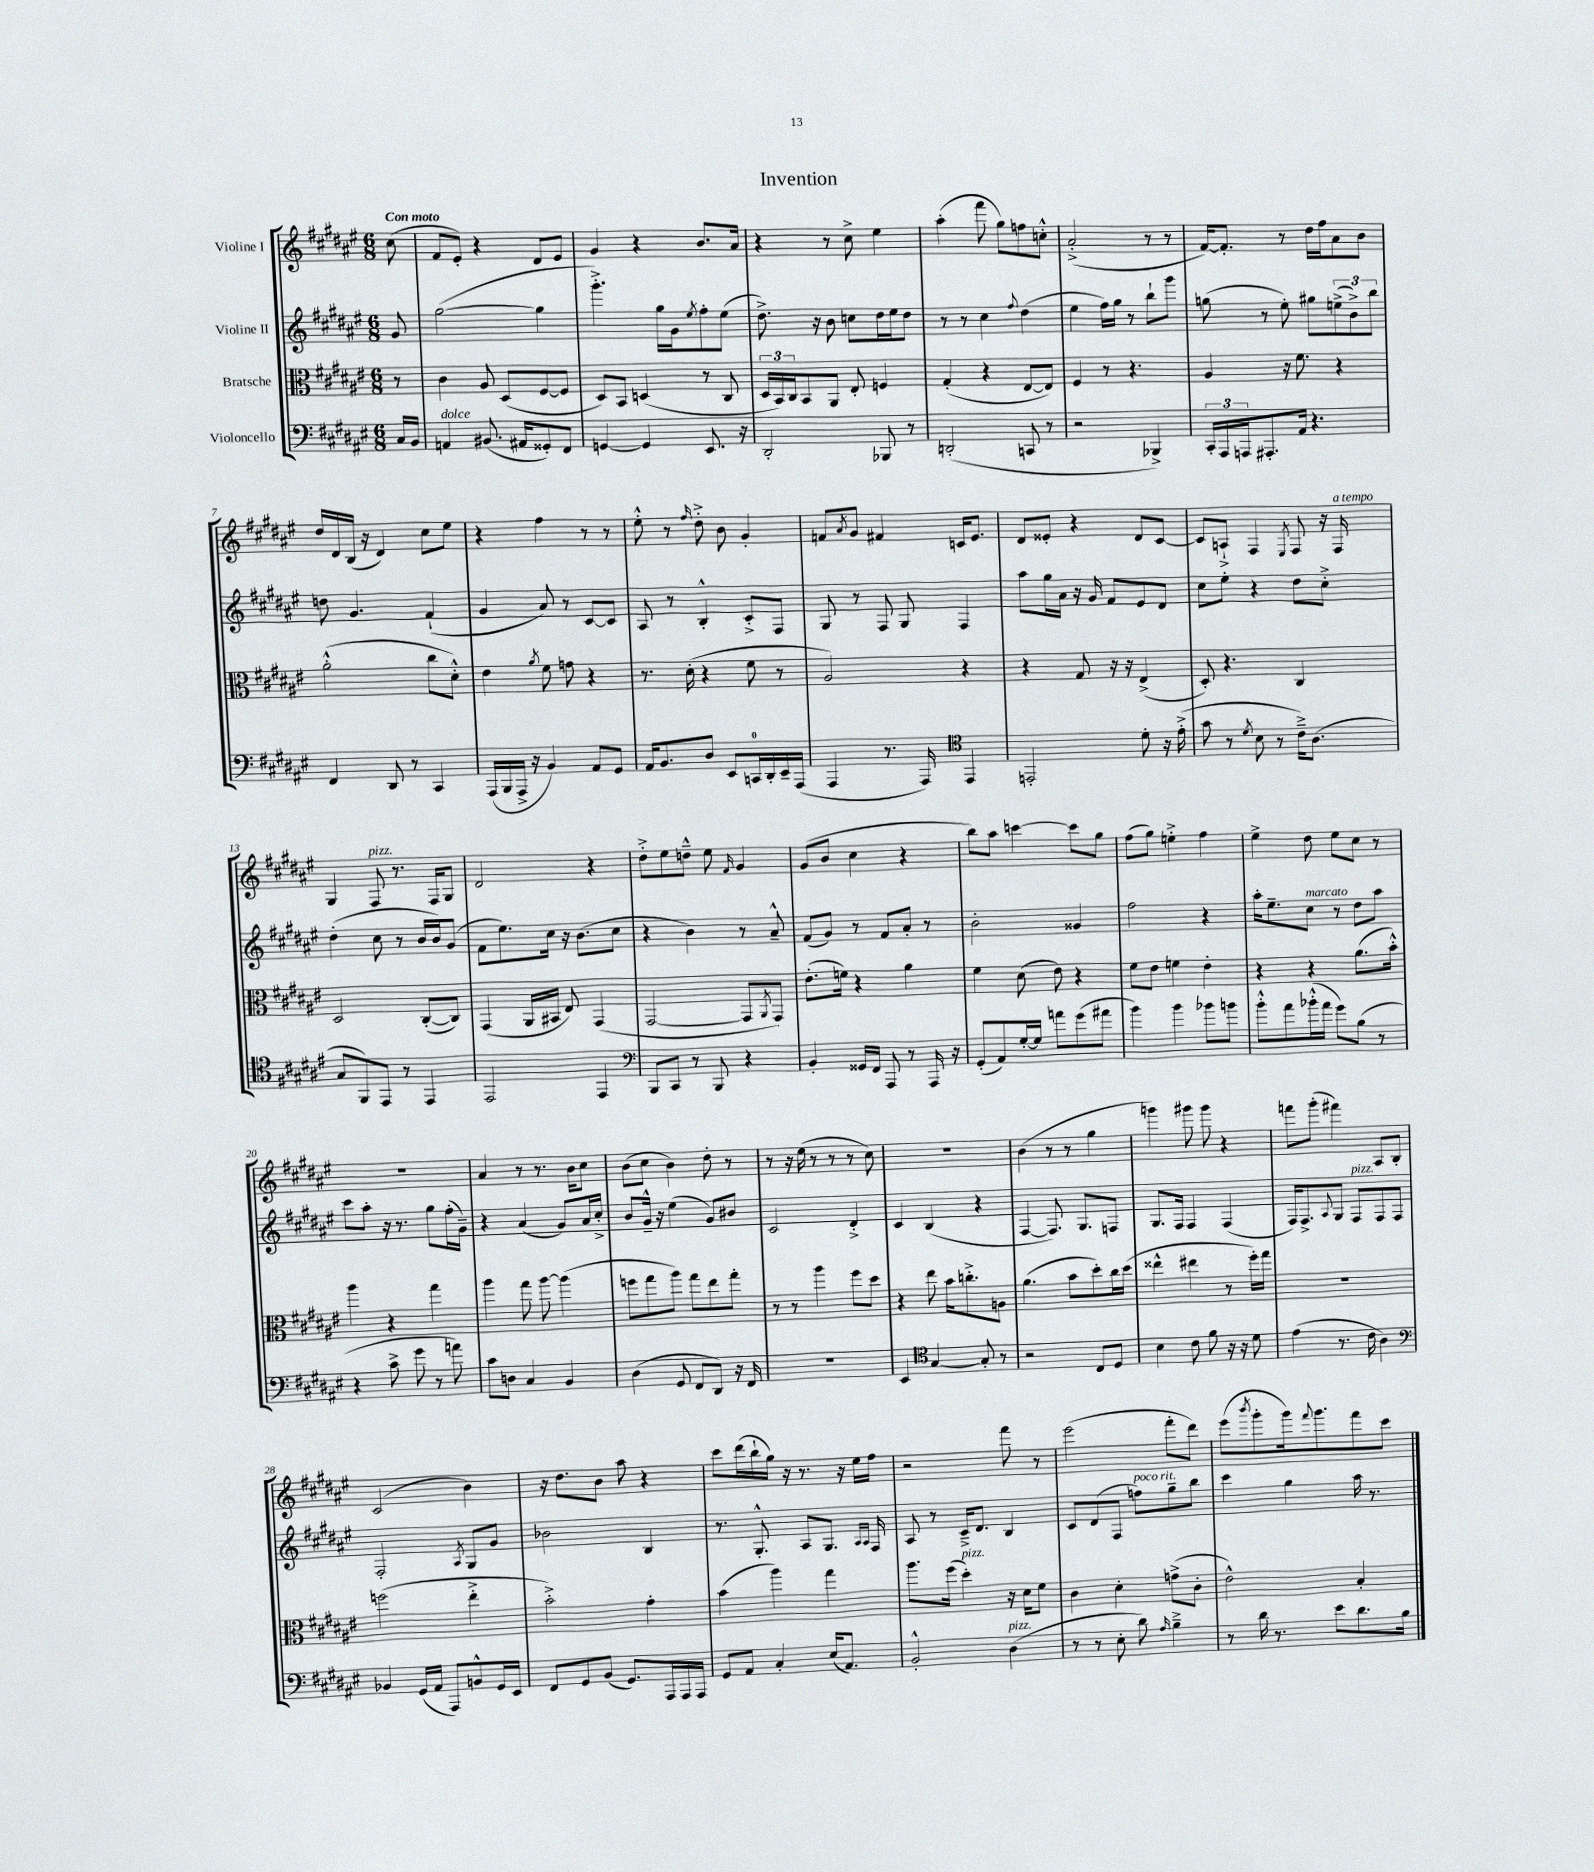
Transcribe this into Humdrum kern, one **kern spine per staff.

**kern	**kern	**kern	**kern
*part4	*part3	*part2	*part1
*staff4	*staff3	*staff2	*staff1
*I"Violoncello	*I"Bratsche	*I"Violine II	*I"Violine I
*clefF4	*clefC3	*clefG2	*clefG2
*k[f#c#g#d#a#e#]	*k[f#c#g#d#a#e#]	*k[f#c#g#d#a#e#]	*k[f#c#g#d#a#e#]
*M6/8	*M6/8	*M6/8	*M6/8
=	=	=	=
!	!	!	!LO:TX:a:B:t=Con moto
16C#/LL	8r	8g#/	(8cc#\
16BB/JJ	.	.	.
=1	=1	=1	=1
!LO:TX:a:i:t=dolce	!	!	!
4AAn/	4c#\	([2gg#\	8f#/L
.	.	.	8e#'/J)
(8.BB#X/	8A#/	.	4r
.	(8D#/L	.	.
16AA#X/KL	.	.	.
8GG##X'/)	[8F#/	4gg#\]	8d#/L
8FF#/J	8F#/J]	.	8e#/J
=2	=2	=2	=2
[4GGn/	8D#/L)	4.ggg#'^\)	4g#/
.	8BB/J	.	.
4GG/]	(4Dn/	.	4r
.	.	16gg#\LL	.
.	.	16g#\J	.
.	.	8qee#/	.
8.EE#/	8r	8ff#'\	8.b/L
.	8C#/	(8ee#\J	.
16r	.	.	16a#/Jk
=3	=3	=3	=3
2DD#'/	24D#/LL	8.dd#^\)	4r
.	24BB/)	.	.
.	24C#/J	.	.
.	8BB/	.	.
.	.	16r	.
.	8AA#/J	8b\	8r
.	8E#'/	8ccn\L	8cc#^\
8BBB-X/	4Fn/	16dd#\L	4ee#\
.	.	16ee#\J	.
8r	.	8dd#\J	.
=4	=4	=4	=4
(2DDn'/	(4G#'/	8r	(4aa#'\
.	.	8r	.
.	4r	4cc#\	8fff#\
.	.	.	8gg#\L)
.	.	8qqff#/	.
8CCn/	[8E#/L	(4dd#\	8ffn\
8r	8E#/J])	.	8ccn'^^\J
=5	=5	=5	=5
2r	4F#/	4ee#\	(2a#'^/
.	8r	16ff#\LL)	.
.	.	16gg#\JJ	.
.	4.r	8r	.
4BBB-X^/)	.	8bb`\L	8r
.	.	8ggg#\J	8r
=6	=6	=6	=6
24CC#'/LL	4A#/	(8ggn\	[16f#/KL)
24AAA#/	.	.	.
.	.	.	8.f#'/J]
24AAAn/J	.	.	.
8.AAA#X'/	.	8r	.
.	16r	8ee#'\)	8r
16AA#/Jk	8.f#\	.	.
4.r	.	8gg#X\L	16dd#\LL
.	.	.	16ff#\J
.	4r	(12een^\	8a#\
.	.	12b^\)	.
.	.	.	8b\J
.	.	12bb\J	.
!!LO:LB:g=z
=7	=7	=7	=7
4FF#/	(2a#'^^\	8ddn\	16dd#/LL
.	.	.	16d#/
.	.	4.g#/	(16B/JJ
.	.	.	16r
8DD#/	.	.	4d#/)
8r	.	.	.
4CC#/	8cc#\L	(4f#`/	8cc#\L
.	8d#'^^\J)	.	8ee#\J
=8	=8	=8	=8
(16AAA#/LL	4e#\	4g#/	4r
16BBB/	.	.	.
16AAA#^/JJ	.	.	.
16r	.	.	.
.	8qa#/	.	.
4BB/)	8f#\	8a#/)	4ff#\
.	8gn\	8r	.
8AA#/L	4r	[8c#/L	8r
8GG#/J	.	8c#/J]	8r
=9	=9	=9	=9
16AA#/KL	8.r	8A#/	8ee#'^^\
8.BB/	.	.	.
.	.	8r	8r
.	(16d#'\	.	.
.	.	.	16qqff#/
8D#/J	4r	4B'^^/	8dd#'^\
8EE#/L	.	.	8b\
16CCn/L	8f#\	8c#'^/L	4g#'/
16DD#'/	.	.	.
16EE#~/	8r	8F#/J	.
(16AAA#/JJ	.	.	.
=10	=10	=10	=10
4AAA#/	2A#/)	8G#/	8fn/L
.	.	.	8qa#/
.	.	8r	8g#/J
8.r	.	8F#/	4f#X/
.	.	8G#/	.
16AAA#/)	.	.	.
*clefC4	*	*	*
4EE#/	4r	4F#/	16cn/KL
.	.	.	8.e#/J
=11	=11	=11	=11
2EEn'/	4r	8aa#\L	8d#/L
.	.	16gg#\L	8e##X'/J
.	.	16a#\JJ	.
.	8G#/	16r	4r
.	.	16g#/	.
.	16r	8f#/L	.
.	16r	.	.
8d#'\	(4E#^/	8e#/	8d#/L
16r	.	8d#/J	[8c#/J
(16e#'^\	.	.	.
=12	=12	=12	=12
8g#\	8D#'/)	8cc#\L	8c#/L]
8r	4.r	8ee#'\J	8An`^/J
8qd#/	.	.	.
8B\	.	4r	4F#/
8r	.	.	.
.	.	.	8qE#/
16c#~^\KL)	4C#/	8dd#\L	8F#/
(8.A#\J	.	.	.
.	.	8cc#'^\J	16r
!	!	!	!LO:TX:a:i:t=a tempo
.	.	.	16F#/
!!LO:LB:g=z
=13	=13	=13	=13
8G#/L	2D#/	(4dd#'\	4G#/
8FF#/)	.	.	.
!	!	!	!LO:TX:a:i:t=pizz.
8EE#/J	.	8cc#\	8F#/
8r	.	8r	8.r
4EE#/	([8C#'/L	16b/LL	.
.	.	16b/J)	16F#/KL
.	8C#/J])	(8g#/J	8G#/J
=14	=14	=14	=14
2EE#/	(4GG#/	8f#\L	2d#/
.	.	8.ee#\)	.
.	16AA#/LL	.	.
.	16BB#X/JJ	16cc#\Jk	.
.	8E#/)	16r	.
.	.	(8.b\L	.
4EE#/	(4GG#/	.	4r
.	.	8cc#\J	.
=15	=15	=15	=15
*clefF4	*	*	*
8BBB/L	[2GG#/	4r	8dd#'^\L
8CC#/J	.	.	8ee#\
8r	.	4b\)	8ddn~^^\J
8BBB/	.	.	8ee#\
.	.	.	16qqf#/
4r	8GG#/L]	8r	4g#/
.	8qAA#/	.	.
.	8GG#/J)	8a#~^^/	.
=16	=16	=16	=16
4BB'/	(8.e#'\L	(8f#/L	(8g#/L
.	.	8g#/J)	8b/J
.	16fn\Jk)	.	.
16GG##X/LL	4r	8r	4cc#\
16FF#/JJ	.	.	.
8AAA#/	.	8f#/L	.
8r	4a#\	8a#'/J	4r
16AAA#/	.	8r	.
16r	.	.	.
=17	=17	=17	=17
(8GG#'/L	4f#\	2b'\	8bb\L)
8AA#/)	.	.	8aa#\J
[16G#'/L	(8d#\	.	[4cccn\
16G#/JJ]	.	.	.
8an\L	8e#\)	.	.
(8g#\	4r	4g##X/	8ccc\L]
8a#X\J	.	.	8gg#\J
=18	=18	=18	=18
4b\)	8f#\L	2ff#\	(8ff#\L
.	8e#\J	.	8gg#\J)
4b\	4fn\	.	4een'^\
8b-X\L	4e#'\	4r	4ff#\
8bn\J	.	.	.
=19	=19	=19	=19
8b'^^\L	4r	16aa#'\KL	4ee#^\
.	.	8.ee#~\	.
8a#\	.	.	.
!	!	!LO:TX:a:i:t=marcato	!
(16b-X'^^\L	4r	8cc#\J	8dd#\
16a#\JJ	.	.	.
8g#\L)	.	8r	8ee#\L
(8B\J	(8.a#\L	8dd#\L	8cc#\J
8r	.	8aa#\J	8r
.	16b'^^\Jk)	.	.
!!LO:LB:g=z
=20	=20	=20	=20
4r	4aa#\	8ccc#\L	2.r
.	.	8aa#'\J	.
8c#^\	4r	16r	.
.	.	8.r	.
8g#\	.	.	.
8r	4gg#\	8gg#\L	.
8an\)	.	(16ff#'\L	.
.	.	16g#~\JJ)	.
=21	=21	=21	=21
8c#\L	4aa#\	4r	4a#/
8Dn\J	.	.	.
4C#/	8gg#\	(4a#/	8r
.	[8aa#\	.	8.r
4BB/	(4aa#\]	8g#/L)	.
.	.	.	16b\KL
.	.	16a#/L	8cc#\J
.	.	16cc#'^/JJ	.
=22	=22	=22	=22
(4D#\	8ffn\L	8b/L	(8b\L
.	8gg#\	16g#~^^/Jk	8cc#\J
.	.	16r	.
8GG#/	8aa#\J)	(4ee#\	4b\)
8FF#/L	8gg#\L	.	.
8DD#/J)	8ee#\	8g#/L)	8dd#'\
16r	8gg#'\J	8b#X/J	8r
16FF#/	.	.	.
=23	=23	=23	=23
2.r	8r	2c#/	8r
.	8r	.	16r
.	.	.	(16ee#\
.	4aa#\	.	8r
.	.	.	8r
.	8ff#\L	4d#'^/	8r
.	8dd#\J	.	8cc#\)
=24	=24	=24	=24
4EE#/	4r	4c#/	2.r
*clefC4	*	*	*
[4G#/	8ee#\	(4B/	.
.	16b\KL	.	.
.	8.ccn'^\	.	.
8G#'/]	.	4r	.
8r	8An\J	.	.
=25	=25	=25	=25
2r	(4.a#\	[4F#/	(4b\
.	.	8.F#/])	8r
.	8b\L	.	8r
.	.	8.G#/L	.
8C#/L	8dd#'\)	.	4gg#\
8D#/J	16cc#\L	8Fn/J	.
.	(16dd#\JJ	.	.
=26	=26	=26	=26
4B\	4ee##X^^\	8.G#/L	4gggn\)
.	.	16F#/Jk	.
8c#\	4ee#X\	4F#/	8ggg#X\
8f#\	.	.	8ggg#\
16r	8r	(4F#/	4r
16r	.	.	.
8d#\	16ff#'\LL)	.	.
.	16gg#\JJ	.	.
=27	=27	=27	=27
(4e#\	2.r	16F#/KL)	8fffn\L
.	.	8.F#^/	.
.	.	.	(8ggg#'\J
.	.	8qqA#/	.
8.r	.	8G#/J	4fff#X\)
!	!	!LO:TX:a:i:t=pizz.	!
.	.	8F#/L	.
16c#\	.	.	.
4A#\)	.	8F#/	8A#/L
.	.	8F#/J	8B'/J
!!LO:LB:g=z
=28	=28	=28	=28
*clefF4	*	*	*
4BB-X/	(2ffn\	2F#'/	(2c#/
(16GG#/LL	.	.	.
16AA#/JJ	.	.	.
8AAA#/L)	.	.	.
.	.	8qA#/	.
8BBn^^/	4ee#'^\	8G#/L	4b\)
16GG#/L	.	8g#/J	.
16EE#/JJ	.	.	.
=29	=29	=29	=29
8FF#/L	2b'^\)	2b-X\	16r
.	.	.	8.dd#\L
8GG#/	.	.	.
(8BB/J	.	.	8b\J
8.GG#/L)	.	.	8aa#\
.	4g#'\	4B/	4r
16AAA#/L	.	.	.
16AAA#/	.	.	.
16AAA#/JJ	.	.	.
=30	=30	=30	=30
8GG#/L	(4b\	8.r	8ccc#\L
8AA#/J	.	.	(16ddd#\L
.	.	8.G#'^^/	16bb`\
4C#'/	4aa#\)	.	16gg#\JJ)
.	.	.	16r
.	.	8A#/L	8.r
(16E#/KL	4gg#\	8.G#/J	.
8.AA#/J)	.	.	16r
.	.	.	16ee#\LL
.	.	16qqA#/LL	.
.	.	16qqA#/JJ	.
.	.	16F#/	16ff#\JJ
=31	=31	=31	=31
2BB'^^/	8.aa#\L	8A#/	2r
.	.	8r	.
.	(16ff#\Jk	.	.
!	!LO:TX:a:i:t=pizz.	!	!
.	4dd#'\)	16c#~^/KL	.
.	.	8.d#/J	.
!LO:TX:a:i:t=pizz.	!	!	!
(4D#\	16r	4B/	8fff#\
.	16d#\KL	.	.
.	8f#\J	.	8r
=32	=32	=32	=32
8r	4c#\	8c#/L	(2eee#\
8r	.	(8d#/	.
8E#'\	4d#'\	8F#/J	.
!	!	!LO:TX:a:i:t=poco rit.	!
8d#\)	.	8ffn\L)	.
16qqA#/	.	.	.
4B~^\	(8gn^\L	8gg#~\	8fff#'\L
.	8c#'\J	8bb\J	8ddd#\J)
=33	=33	=33	=33
8r	2e#^^\)	4ccc#\	(8eee#\L
.	.	.	8qbbb/
16d#\	.	.	8ggg#'\
8.r	.	.	.
.	.	4gg#\	16ggg#\k)
.	.	.	8qqfff#/
.	.	.	8.ggg#\
8e#\L	.	.	.
8.d#\	4B'/	16aa#\	8fff#\
.	.	8.r	.
.	.	.	8ccc#\J
16B\Jk	.	.	.
==	==	==	==
*-	*-	*-	*-
